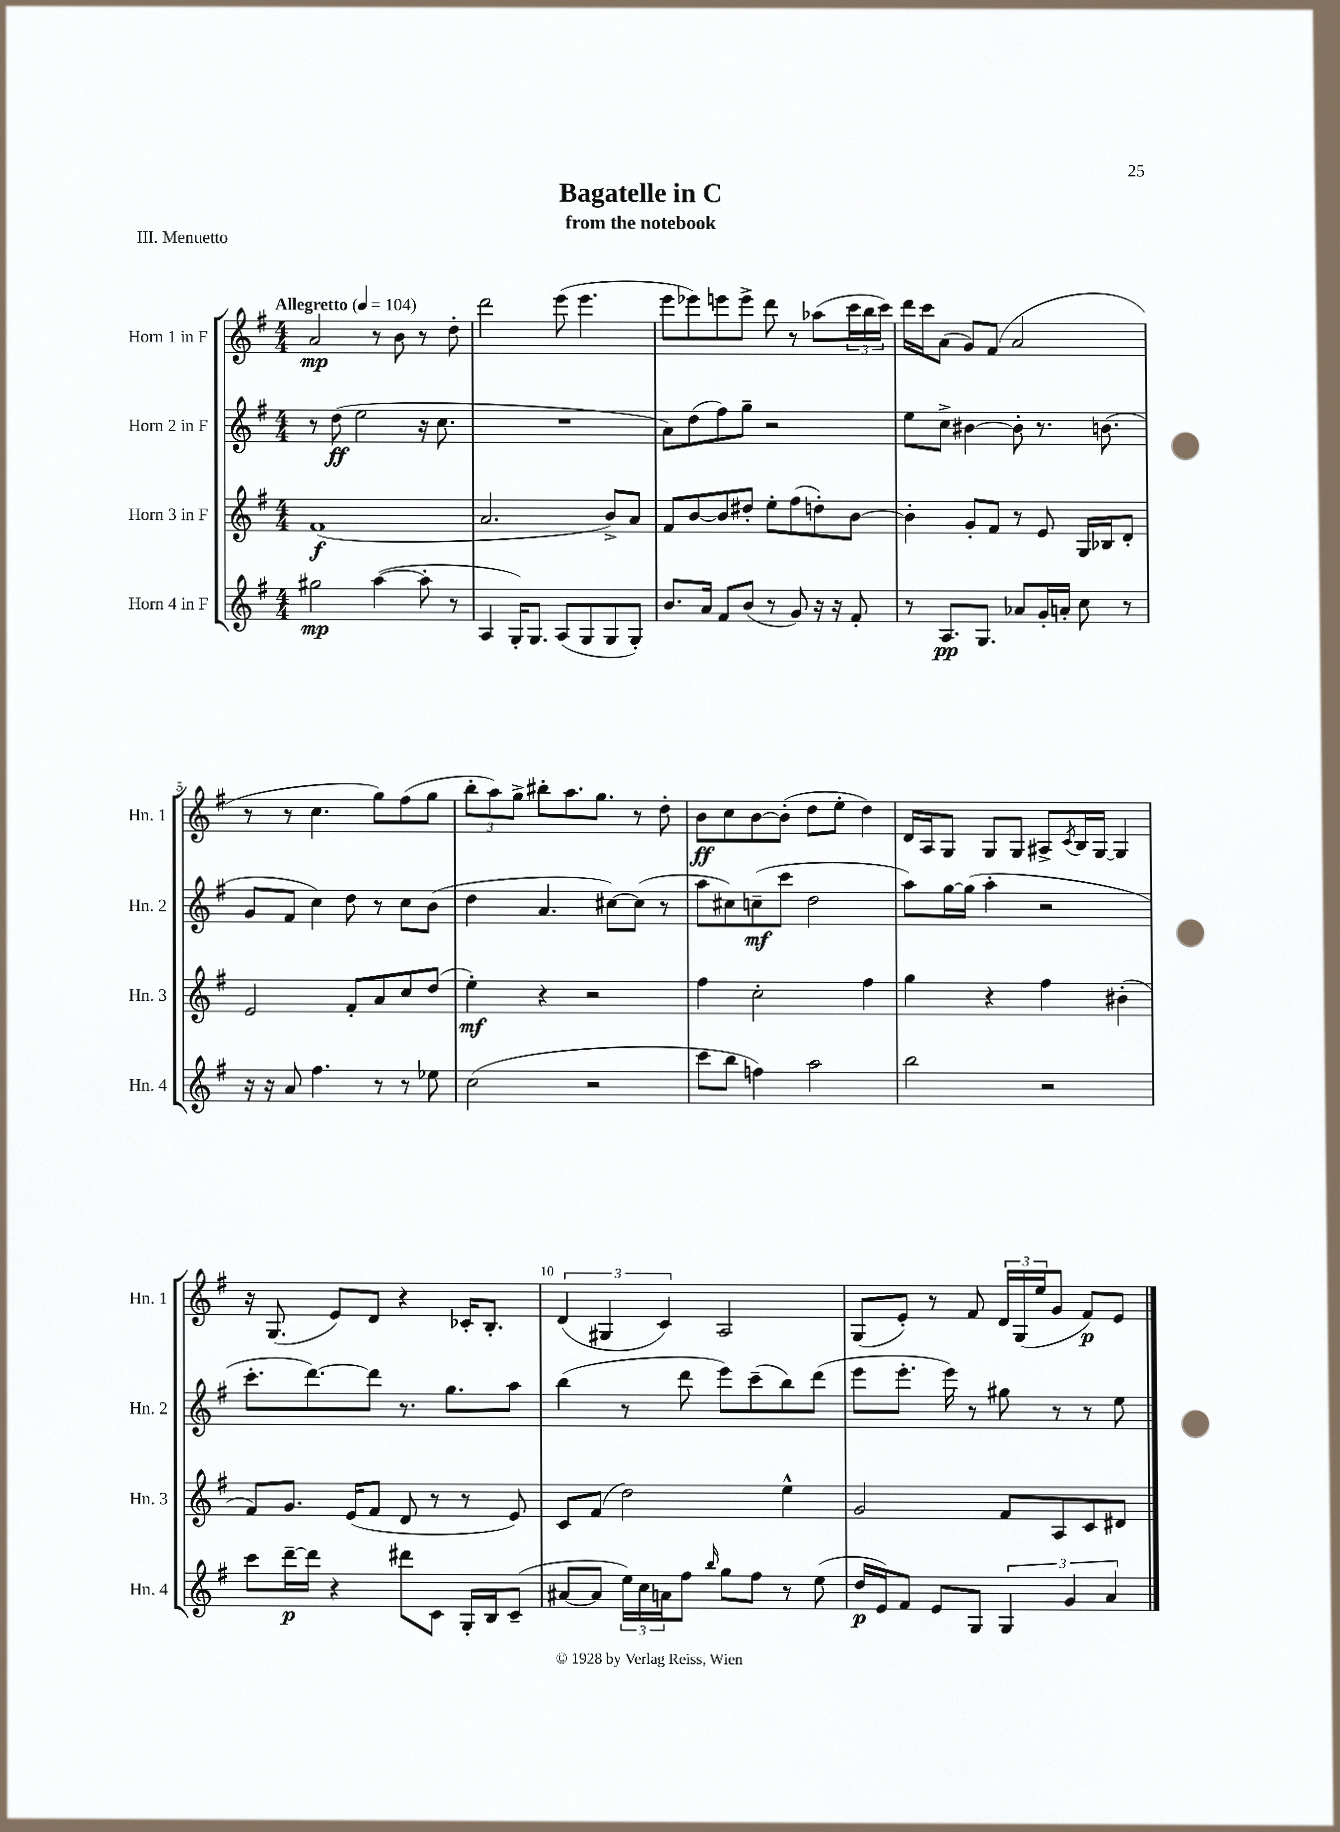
\header { title = "Bagatelle in C" subtitle = "from the notebook" piece = "III. Menuetto" }
<<
\new StaffGroup <<
\new Staff = "s0" \with { instrumentName = "Horn 1 in F" shortInstrumentName = "Hn. 1" } {
    \clef treble \key g \major \numericTimeSignature \time 4/4 \tempo "Allegretto" 4 = 104
    a'2\mp r8 b'8 r8 d''8-. |
    d'''2 e'''8( e'''4. |
    e'''8 ees'''8) e'''8 e'''8-> d'''8 r8 aes''8( \tuplet 3/2 { c'''16 b''16 c'''16) } |
    d'''16 c'''16 a'8( g'8) fis'8( a'2 |
    r8 r8 c''4. g''8) fis''8( g''8 |
    \tuplet 3/2 { b''8-. a''8) g''8-> } bis''8-. a''8. g''8. r8 d''8-. |
    b'8\ff c''8 b'8~ b'8-.( d''8 e''8-. d''4) |
    d'16 a16 g8 g8 g8 ais8-> \acciaccatura { c'8 } b16 g16~ g4 |
    r16 g8.( e'8) d'8 r4 ces'16-. b8.-. |
    \tuplet 3/2 { d'4( gis4 c'4) } a2 |
    g8( e'8-.) r8 fis'8 \tuplet 3/2 { d'16 g16( e''16 } g'8 fis'8\p) e'8 \bar "|." |
}
\new Staff = "s1" \with { instrumentName = "Horn 2 in F" shortInstrumentName = "Hn. 2" } {
    \clef treble \key g \major \numericTimeSignature \time 4/4
    r8 d''8\ff( e''2 r16 c''8. |
    R1 |
    a'8) d''8( fis''8) g''8-- r2 |
    e''8 c''8-> bis'4~ bis'8-. r8. b'8.( |
    g'8 fis'8 c''4) d''8 r8 c''8 b'8( |
    d''4 a'4. cis''8~) cis''8( r8 |
    a''8 cis''8) c''8--\mf( c'''8 d''2 |
    a''8) g''16~ g''16( a''4-. r2 |
    c'''8.-. d'''8.~) d'''8 r8. g''8. a''8 |
    b''4( r8 d'''8 e'''8) c'''8--( b''8) d'''8( |
    e'''8 e'''8.-. e'''16) r8 gis''8 r8 r8 e''8 \bar "|." |
}
\new Staff = "s2" \with { instrumentName = "Horn 3 in F" shortInstrumentName = "Hn. 3" } {
    \clef treble \key g \major \numericTimeSignature \time 4/4
    fis'1\f( |
    a'2. b'8->) a'8 |
    fis'8 b'8~ b'8 dis''8-. e''8-. fis''8( d''8-.) b'8~ |
    b'4-. g'8-. fis'8 r8 e'8 g16 bes16 d'8-. |
    e'2 fis'8-. a'8 c''8 d''8( |
    e''4-.\mf) r4 r2 |
    fis''4 c''2-. fis''4 |
    g''4 r4 fis''4 bis'4-.( |
    fis'8) g'8. e'16( fis'8 d'8 r8 r8 e'8) |
    c'8 fis'8( d''2) e''4-^ |
    g'2 fis'8 a8 c'8 dis'8 \bar "|." |
}
\new Staff = "s3" \with { instrumentName = "Horn 4 in F" shortInstrumentName = "Hn. 4" } {
    \clef treble \key g \major \numericTimeSignature \time 4/4
    gis''2\mp a''4~( a''8-. r8 |
    a4 g16-.) g8. a8( g8 g8 g8-.) |
    b'8. a'16 fis'8 b'8( r8 g'8) r16 r16 fis'8-. |
    r8 a8.\pp g8. aes'8 g'16-. a'16-. c''8 r8 |
    r16 r16 a'8 fis''4. r8 r8 ees''8 |
    c''2( r2 |
    c'''8 b''8 f''4) a''2 |
    b''2 r2 |
    c'''8 d'''16~--\p d'''16 r4 dis'''8 c'8 g16-. b16 c'8--( |
    ais'8~ ais'8 \tuplet 3/2 { e''16) c''16 a'16 } fis''8 \grace { b''16 } g''8 fis''8 r8 e''8( |
    d''16\p e'16) fis'8 e'8 g8 \tuplet 3/2 { g4 g'4 a'4 } \bar "|." |
}
>>
>>
\layout { \context { \Score \override BarNumber.break-visibility = ##(#f #t #t) barNumberVisibility = #(every-nth-bar-number-visible 5) } }
